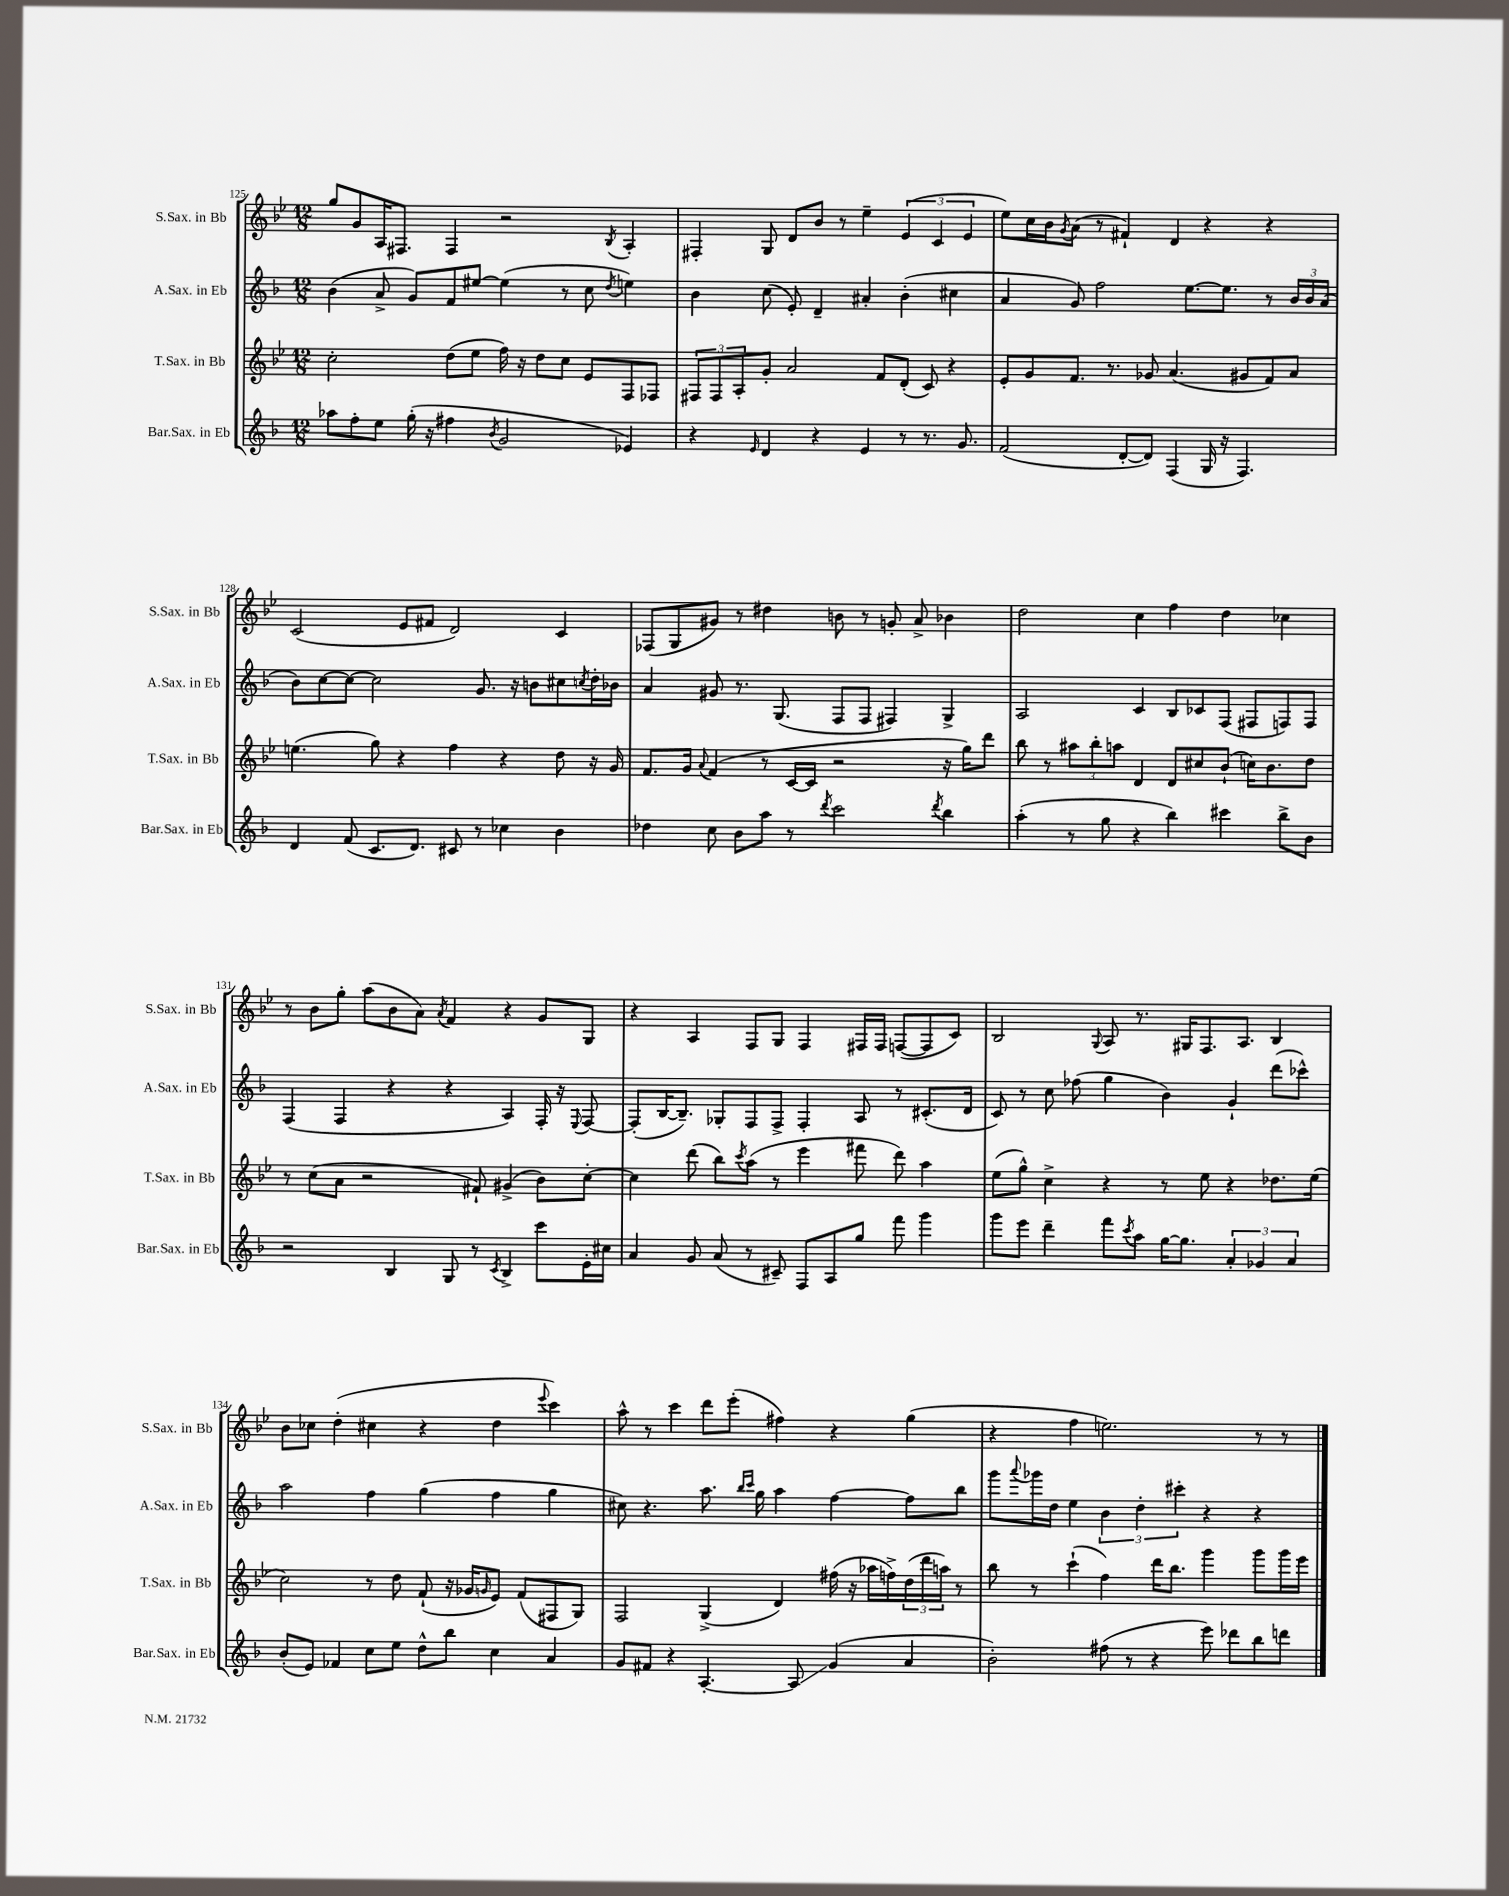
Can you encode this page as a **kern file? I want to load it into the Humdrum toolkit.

**kern	**kern	**kern	**kern
*staff4	*staff3	*staff2	*staff1
*clefG2	*clefG2	*clefG2	*clefG2
*k[b-]	*k[b-e-]	*k[b-]	*k[b-e-]
*M12/8	*M12/8	*M12/8	*M12/8
8aa-	2cc'	(4b-	8gg
8ff'	.	.	8g
8ee	.	8a^	16A
.	.	.	8.F#
(16gg'	.	8g)	.
16r	.	.	.
4ff#	(8dd	8f	4F#
.	8ee-	[8ee#	.
8qb-	.	.	.
2g	16ff)	(4ee#]	2r
.	16r	.	.
.	8dd	.	.
.	8cc	8r	.
.	8e-	8cc	.
.	.	8qdd	8qB-
4e-)	8F	4ee)	4A'
.	8F-	.	.
=	=	=	=
4r	12F#	4b-	4F#'
.	12F#	.	.
.	12A'	.	.
16qqe	.	.	.
4d	8g'	(8cc	8G
.	2a	8e')	8d
4r	.	4d~	8b-
.	.	.	8r
4e	.	4a#'	4ee-~
.	8f	.	.
8r	(8d'	(4b-'	(6e-
8.r	8c)	.	.
.	.	.	6c
.	4r	4cc#	.
8.g	.	.	.
.	.	.	6e-
=	=	=	=
(2f	8e-'	4a	8ee-)
.	8g	.	16cc
.	.	.	16b-
.	.	.	8qg
.	8.f	8g)	(8a
.	.	2ff	8r
.	8.r	.	.
[8d'	.	.	4f#`)
8d])	8g-	.	.
(4F	(4.a	.	4d
.	.	[8.ee	.
16G	.	.	4r
16r	.	8.ee]	.
4.F)	8g#	.	.
.	8f)	8r	4r
.	8a	24b-	.
.	.	24b-	.
.	.	(24a	.
=	=	=	=
4d	(4.ee	8b-)	(2c
.	.	[8cc	.
(8f	.	8cc_	.
8.c	8gg)	2cc]	.
.	4r	.	8e-
8.d)	.	.	.
.	.	.	8f#
8c#	4ff	.	2d)
8r	.	8.g	.
4cc-	4r	.	.
.	.	16r	.
.	.	8b	.
4b-	8dd	8cc#	4c
.	.	8qcc	.
.	16r	16dd'	.
.	16g	16b-	.
=	=	=	=
4dd-	8.f	4a	(8F-
.	.	.	8G
.	16g	.	.
.	8qqa	.	.
8cc	(4f	8g#	8g#)
8b-	.	8.r	8r
8aa	8r	.	4dd#
.	.	(8.G	.
8r	[16c	.	.
.	16c]	.	.
8qddd	.	.	.
2ccc	2r	8F	8b
.	.	8F	8r
.	.	4F#)	8g'
.	.	.	8a^
8qddd	.	.	.
4bb-	16r	4G^	4b-
.	16gg)	.	.
.	8ddd	.	.
=	=	=	=
(4aa'	8bb-	2A	2dd
.	8r	.	.
8r	12aa#	.	.
.	12bb-'	.	.
8gg	.	.	.
.	12aa	.	.
4r	4d	4c	4cc
4bb-)	8d	8B-	4ff
.	8cc#	8c-	.
4ccc#	(8b-`	(8F	4dd
.	16cc)	8F#	.
.	8.b-	.	.
8bb-^	.	8F)	4cc-
8b-	8dd	8F	.
=	=	=	=
2r	8r	(4F	8r
.	(8cc	.	8b-
.	8a	4F	8gg'
.	2r	.	(8aa
4B-	.	4r	8b-
.	.	.	8a)
.	.	.	8qa
8G	.	4r	4f
8r	8f#`)	.	.
8qc	.	.	.
4B-^	(4g#^	4A)	4r
8ccc	8b-)	16F'	8g
.	.	16r	.
.	.	8qqE	.
16e'	[8cc'	[8F	8G
16cc#	.	.	.
=	=	=	=
4a	4cc]	(8F']	4r
.	.	[16B-	.
.	.	8.B-~])	.
8g	(8ddd	.	4A
(8a	8bb-)	8G-'	.
.	8qccc	.	.
8r	(8aa	8F	8F
8c#~)	8r	8F^	8G
8F	4eee-	4F'	4F
8A	.	.	.
8gg	8fff#	8A	16F#
.	.	.	16F#
8fff	8ddd)	8r	([8F
4ggg	4aa	(8.c#'	8F]
.	.	.	8c)
.	.	16d	.
=	=	=	=
8ggg	(8ee-	8c)	2B-
8eee	8gg^^)	8r	.
4ddd~	4cc^	8cc	.
.	.	(8ff-	.
.	.	.	8qqG
8fff	4r	4gg	8A
8qccc	.	.	.
8aa	.	.	8.r
[16gg	8r	4b-)	.
8.gg]	.	.	16G#
.	8ee-	.	8.F
6a'	4r	4g`	.
.	.	.	8.A
6g-	.	.	.
.	8.dd-	(8ddd	4B-
6a	.	.	.
.	.	8ccc-^^)	.
.	(16ee-	.	.
=	=	=	=
(8b-'	2cc)	2aa	8b-
8e)	.	.	8cc-
4f-	.	.	(4dd'
8cc	8r	4ff	4cc#
8ee	8dd	.	.
8dd^^	(8f`	(4gg	4r
8bb-	16r	.	.
.	16g-	.	.
.	16qqg	.	.
4cc	8e-)	4ff	4dd
.	(8f	.	.
.	.	.	8qqeee-
4a	8F#	4gg	4ccc)
.	8G)	.	.
=	=	=	=
8g	2F	8cc#)	8aa^^
8f#	.	4.r	8r
4r	.	.	4ccc
[4.A'	(4G^	8.aa	8ddd
.	.	.	(8eee-'
.	.	16qqbb-	.
.	.	16qqccc	.
.	.	16gg	.
.	4d)	4aa	4ff#)
8A]	.	.	.
(4g	(16ff#	[4ff	4r
.	16r	.	.
.	16aa-	.	.
.	16ff^)	.	.
4a	(24dd	8ff]	(4gg
.	24ddd	.	.
.	24aa)	.	.
.	8r	8bb-	.
=	=	=	=
2b-')	8bb-	8ggg	4r
.	.	8qqaaa	.
.	8r	16ggg-	.
.	.	16dd	.
.	(4ccc`	4ee	4ff
(8ff#	4ff)	6b-	2.ee)
8r	.	.	.
.	.	6dd'	.
4r	16ddd	.	.
.	8.bb-	.	.
.	.	6ccc#'	.
8eee)	4ggg	4r	.
8ddd-	.	.	.
8bb-	8ggg	4r	8r
8ddd	16ggg	.	8r
.	16eee-	.	.
==	==	==	==
*-	*-	*-	*-
